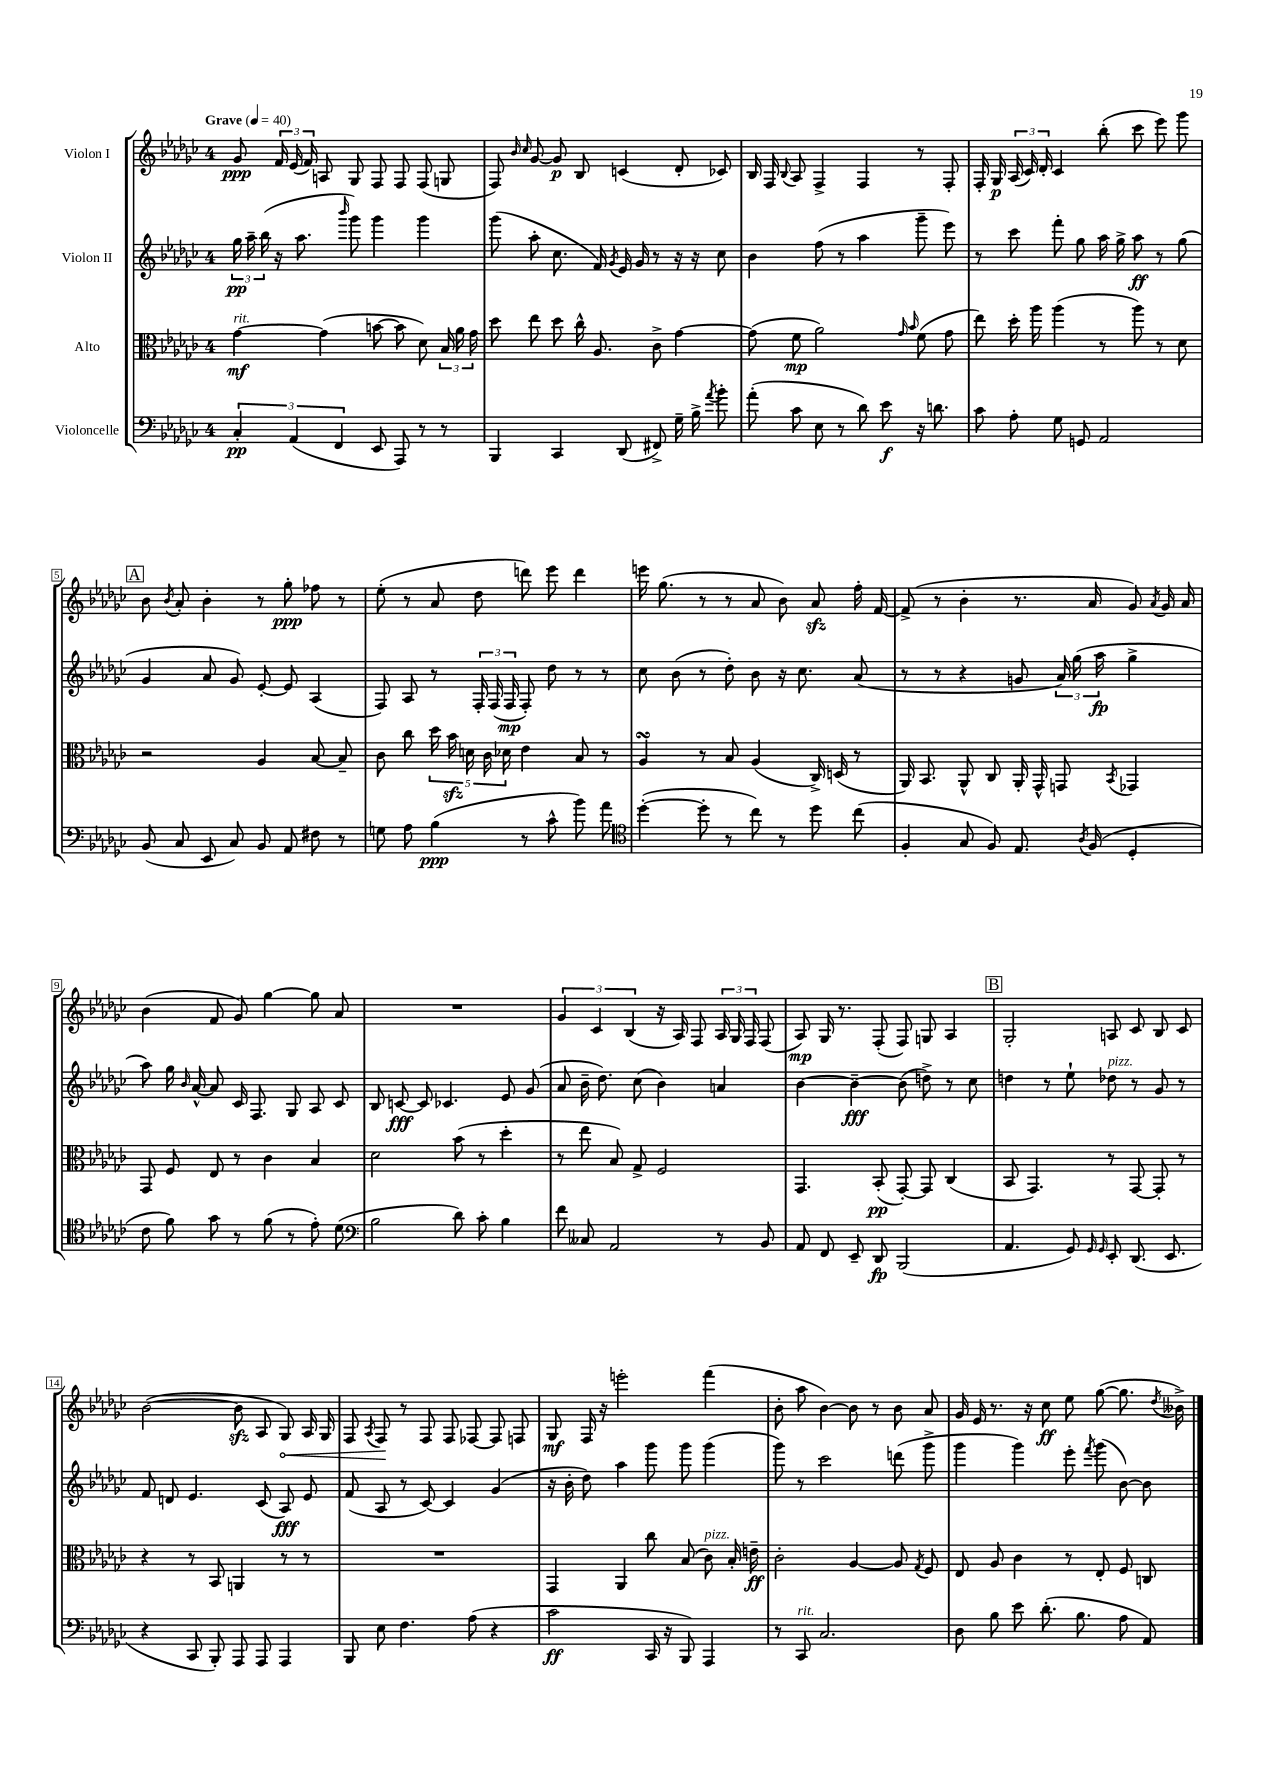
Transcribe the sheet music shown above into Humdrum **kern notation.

**kern	**kern	**kern	**kern
*staff4	*staff3	*staff2	*staff1
*clefF4	*clefC3	*clefG2	*clefG2
*k[b-e-a-d-g-c-]	*k[b-e-a-d-g-c-]	*k[b-e-a-d-g-c-]	*k[b-e-a-d-g-c-]
*M4/4	*M4/4	*M4/4	*M4/4
*MM40	*MM40	*MM40	*MM40
6C-'	[4g-	24gg-	8g-
.	.	24aa-~	.
.	.	(24bb-	.
.	.	16r	24f
(6AA-	.	.	(24e-
.	.	8.aa-	.
.	.	.	24f)
.	(4g-]	.	8A
6FF	.	.	.
.	.	16qqbbb-	.
.	.	8ggg-)	8G-
8EE-	[8b	4ggg-	8F
8AAA-)	8b]	.	8F
8r	8d-)	4ggg-	(8F
8r	24B-	.	8G
.	24a-	.	.
.	24g-	.	.
=	=	=	=
4BBB-	8dd-	(8ggg-	8F)
.	.	.	16qqb-
.	.	.	16qqcc-
.	8ee-	8aa-'	[8g-
4CC-	8dd-	8.cc-	8g-]
.	16cc-^^	.	8B-
.	8.A-	16f)	.
.	.	8qg-	.
(8DD-	.	16e-	(4c
.	.	16g-	.
8FF#^)	8c-^	8r	.
16G-~	[4g-	16r	8d-'
16B-^	.	16r	.
8qa-	.	.	.
8b-'	.	8cc-	8c-)
=	=	=	=
(8a-'	(8g-]	4b-	16B-
.	.	.	16F
.	.	.	8qqB-
8c-	8f	.	8A-
8E-	2a-)	(8ff	4F^
8r	.	8r	.
8d-)	.	4aa-	4F
8e-	.	.	.
.	16qqg-	.	.
.	16qqb-	.	.
16r	(8f	8ggg-~	8r
8.d	.	.	.
.	8g-	8eee-)	8F'
=	=	=	=
8c-	8ee-)	8r	16F'
.	.	.	16G-
8A-'	16dd-'	8ccc-	(24A-
.	.	.	24c-)
.	16aa-	.	.
.	.	.	24d-'
8G-	(4aa-	8fff'	4c-
8GG	.	8gg-	.
2AA-	8r	16aa-	(8bb-'
.	.	16gg-^	.
.	8aa-)	8aa-	8ccc-
.	8r	8r	8eee-)
.	8d-	(8gg-	8ggg-
=	=	=	=
(8BB-	2r	4g-	8b-
.	.	.	8qb-
8C-	.	.	8a-'
8EE-	.	8a-	4b-'
8C-)	.	8g-)	.
8BB-	4A-	[8e-'	8r
8AA-	.	8e-]	8gg-'
8F#	[8B-	(4A-	8ff-
8r	8B-~]	.	8r
=	=	=	=
8G	8c-	8F)	(8ee-'
8A-	8cc-	8A-	8r
(4B-	20dd-	8r	8a-
.	20b-	.	.
.	20d	.	.
.	.	24F'	8dd-
.	20c-	.	.
.	.	(24F	.
.	20d-	.	.
.	.	24F	.
8r	4e-	8F')	8ddd)
8c-^^	.	8dd-	8eee-
8b-)	8B-	8r	4ddd
8a-	8r	8r	.
=	=	=	=
*clefC4	*	*	*
([4dd-'	4A-	8cc-	16eee
.	.	.	(8.gg-
.	.	(8b-	.
8dd-']	8r	8r	8r
8r	8B-	8dd-')	8r
8cc-)	(4A-	8b-	8a-
8r	.	16r	8b-)
.	.	8.cc-	.
8dd-	16C-^)	.	8a-
.	(16D	.	.
(8cc-	8r	(8a-	16ff'
.	.	.	[16f
=	=	=	=
4F'	16AA-)	8r	(8f^]
.	8.BB-	.	.
.	.	8r	8r
8G-	8AA-^^	4r	4b-'
8F)	8C-	.	.
8.E-	16AA-'	8g	8.r
.	16GG-^^	.	.
.	8GG	24a-)	.
.	.	(24gg-	.
8qA-	.	.	.
(16F	.	.	16a-
.	.	24aa-	.
.	8qBB-	.	.
4D-'	4GG-	4gg-^	8g-)
.	.	.	8qa-
.	.	.	16g-
.	.	.	16a-
=	=	=	=
8c-	8GG-	8aa-)	(4b-
8f)	8F	16gg-	.
.	.	16qqb-	.
.	.	[16a-^^	.
8g-	8E-	8a-]	8f
8r	8r	16c-	8g-)
.	.	8.F	.
(8f	4c-	.	[4gg-
8r	.	8G-	.
8e-')	4B-	8A-	8gg-]
(8d-	.	8c-	8a-
=	=	=	=
*clefF4	*	*	*
2B-	2d-	8B-	1r
.	.	[8c	.
.	.	8c]	.
.	.	4.c-	.
8d-)	(8b-	.	.
8c-'	8r	.	.
4B-	4dd-'	8e-	.
.	.	(8g-	.
=	=	=	=
8f	8r	8a-	6g-
8C--	8ee-	16b-~	.
.	.	.	6c-
.	.	8.dd-)	.
2AA-	8B-)	.	.
.	.	.	(6B-
.	8G-^	(8cc-	.
.	2F	4b-)	16r
.	.	.	16A-)
.	.	.	8F
8r	.	4a	24A-
.	.	.	24G-
.	.	.	24F
8BB-	.	.	(8F
=	=	=	=
8AA-	4.GG-	[4b-	8A-)
8FF	.	.	16G-
.	.	.	8.r
8EE-~	.	4b-~_	.
8DD-	(8BB-'	.	(8F'
(2BBB-	[8GG-')	(8b-]	8F)
.	8GG-]	8dd^)	8G
.	(4C-	8r	4A-
.	.	8cc-	.
=	=	=	=
4.AA-	8BB-	4dd	2G-'
.	4.GG-)	.	.
.	.	8r	.
8GG-)	.	8ee-`	.
16qqGG-	.	.	.
16qqGG-	.	.	.
8EE-'	8r	8dd-	8A
(8.DD-	[8GG-	8r	8c-
.	8GG-']	8g-	8B-
8.EE-	.	.	.
.	8r	8r	8c-
=	=	=	=
4r	4r	8f	([2b-
.	.	8d	.
8CC-	8r	4.e-	.
8BBB-')	8BB-	.	.
8AAA-	4AA	.	8b-]
8AAA-	.	(8c-	8A-
4AAA-	8r	8A-)	8G-)
.	8r	8e-	16A-
.	.	.	16G-
=	=	=	=
8BBB-	1r	(8f	8F
.	.	.	8qA-
8E-	.	8A-	8F
4.F	.	8r	8r
.	.	[8c-)	8F
.	.	4c-]	8F
(8A-	.	.	[8F-
4r	.	(4g-	8F-]
.	.	.	8F
=	=	=	=
2c-	4GG-	16r	8G-
.	.	16b-'	.
.	.	8dd-)	16F
.	.	.	16r
.	4AA-	4aa-	2eee'
16CC-	8cc-	8ggg-	.
16r	.	.	.
8BBB-)	(8B-	8ggg-	.
4AAA-	8c-)	(4ggg-	(4fff
.	16B-'	.	.
.	16e~	.	.
=	=	=	=
8r	2c-'	8ggg-)	8b-'
8CC-	.	8r	8aa-
2.C-	.	2ccc-	[4b-)
.	[4A-	.	8b-]
.	.	.	8r
.	8A-]	(8ddd	8b-
.	8qG-	.	.
.	8F	8ggg-^	8a-
=	=	=	=
8D-	8E-	4ggg-	16g-
.	.	.	16e-
8B-	8A-	.	8.r
8e-	4c-	4ggg-)	.
.	.	.	16r
(8.d-'	.	.	8cc-
.	8r	8eee-'	8ee-
8.B-	.	.	.
.	.	8qfff	.
.	8E-'	(8ggg-	([8gg-
8A-	8F	[8b-)	8.gg-]
8AA-)	8C	8b-]	.
.	.	.	8qdd-
.	.	.	16b--^)
==	==	==	==
*-	*-	*-	*-
